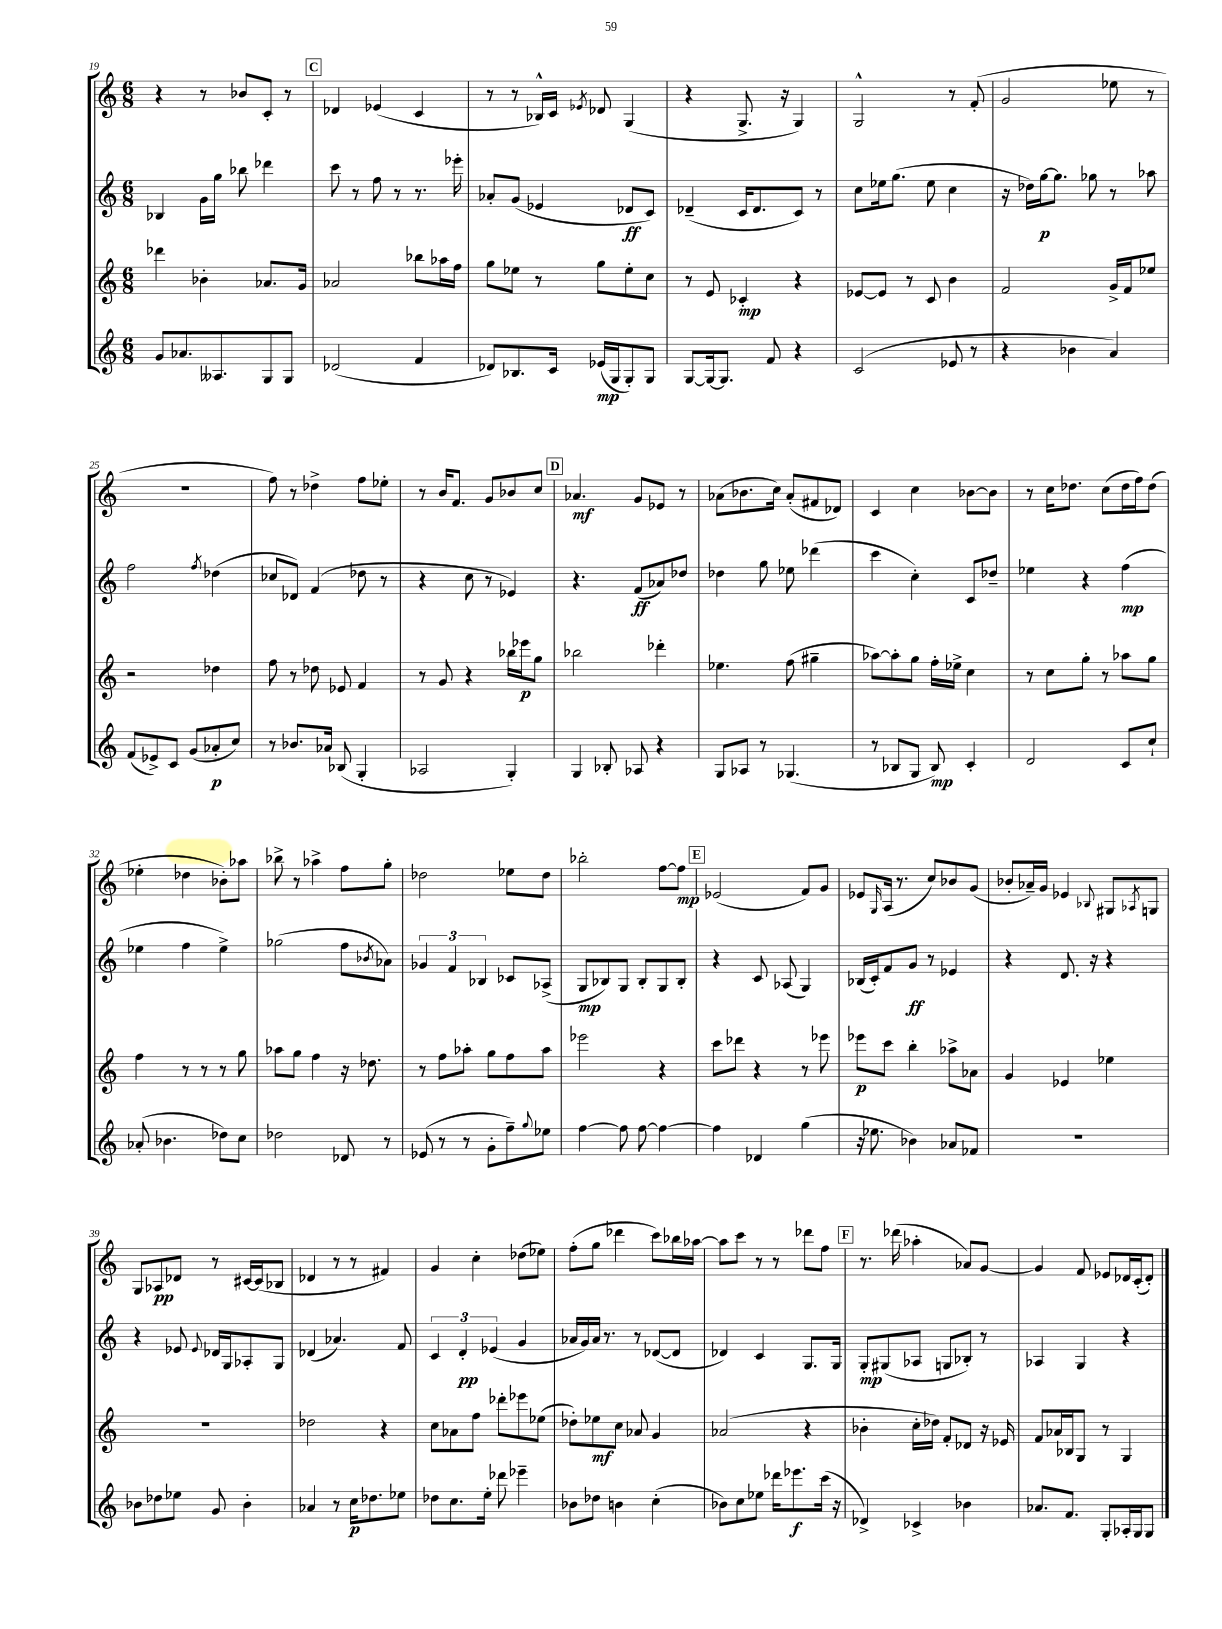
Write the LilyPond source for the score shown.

<<
\new StaffGroup <<
\new Staff = "s0" {
    \clef treble \key c \major \numericTimeSignature \time 6/8
    r4 r8 bes'8 c'8-. r8 |
    \mark \markup { \box "C" } des'4 ees'4( c'4 |
    r8 r8 bes16-^) c'16 \acciaccatura { ees'8 } des'8 g4( |
    r4 g8.-> r16 g4) |
    g2-^ r8 f'8-.( |
    g'2 ees''8 r8 |
    R2. |
    f''8) r8 des''4-> f''8 ees''8-. |
    r8 b'16 f'8. g'8 bes'8 c''8 |
    \mark \markup { \box "D" } aes'4.\mf g'8 ees'8 r8 |
    aes'8( bes'8. c''16) aes'8-.( fis'8 des'8) |
    c'4 c''4 bes'8~ bes'8 |
    r8 c''16 des''8. c''8( des''16 f''16) des''8( |
    ees''4-. des''4 bes'8-.) aes''8 |
    bes''8-> r8 aes''4-> f''8 g''8-. |
    des''2 ees''8 des''8 |
    bes''2-. f''8~ f''8\mp |
    \mark \markup { \box "E" } ees'2( f'8) g'8 |
    ees'8 \grace { g16 } a16( r8. c''8) bes'8 g'8( |
    bes'8-. aes'16--) g'16 ees'4 \appoggiatura { bes8 } gis8 \acciaccatura { aes8 } g8 |
    g8 aes8\pp des'8 r8 cis'16~ cis'16( bes8 |
    des'4 r8 r8 fis'4) |
    g'4 c''4-. des''8( ees''8) |
    f''8-.( g''8 des'''4 c'''8) bes''16 aes''16~ |
    aes''8 c'''8 r8 r8 des'''8 f''8 |
    \mark \markup { \box "F" } r8. des'''16( aes''4-. aes'8) g'8~ |
    g'4 f'8 ees'8 des'16 c'16-.( des'8-.) \bar "|." |
}
\new Staff = "s1" {
    \clef treble \key c \major \numericTimeSignature \time 6/8
    bes4 g'16 g''16 bes''8 des'''4 |
    \mark \markup { \box "C" } c'''8 r8 f''8 r8 r8. ees'''16-. |
    aes'8-. g'8( ees'4 des'8\ff c'8) |
    des'4--( c'16 des'8. c'8) r8 |
    c''8 ees''16 g''8.( ees''8 c''4 |
    r16 des''16) g''16~\p g''8. ges''8 r8 aes''8 |
    f''2 \acciaccatura { f''8 } des''4( |
    ces''8 des'8) f'4( des''8 r8 |
    r4 c''8 r8 ees'4) |
    \mark \markup { \box "D" } r4. f'8\ff( aes'8) des''8 |
    des''4 g''8 ees''8 des'''4( |
    c'''4 c''4-.) c'8 des''8-- |
    ees''4 r4 f''4\mp( |
    ees''4 f''4 ees''4->) |
    ges''2( f''8 \acciaccatura { bes'8 } aes'8) |
    \tuplet 3/2 { ges'4 f'4 bes4 } ces'8 aes8->( |
    g8\mp bes8) g8 bes8-. g8 bes8-. |
    \mark \markup { \box "E" } r4 c'8 aes8( g4) |
    bes16( c'16-.) f'8 g'8\ff r8 ees'4 |
    r4 d'8. r16 r4 |
    r4 ees'8 \appoggiatura { ees'8 } des'16 g16 aes8-. g8 |
    des'4( aes'4.) f'8 |
    \tuplet 3/2 { c'4 d'4-.\pp ees'4( } g'4 |
    aes'16 g'16) aes'16 r8. r8 des'8~( des'8 |
    des'4) c'4 g8. g16 |
    \mark \markup { \box "F" } g8-.\mp gis8( aes8 g8 bes8-.) r8 |
    aes4 g4 r4 \bar "|." |
}
\new Staff = "s2" {
    \clef treble \key c \major \numericTimeSignature \time 6/8
    des'''4 bes'4-. aes'8. g'16 |
    \mark \markup { \box "C" } aes'2 bes''8 aes''16 f''16 |
    g''8 ees''8 r8 g''8 ees''8-. c''8 |
    r8 e'8 ces'4-.\mp r4 |
    ees'8~ ees'8 r8 c'8 b'4 |
    f'2 g'16-> f'16 ees''8 |
    r2 des''4 |
    f''8 r8 des''8 ees'8 f'4 |
    r8 g'8 r4 bes''16 ees'''16\p g''8 |
    \mark \markup { \box "D" } bes''2 des'''4-. |
    ees''4. f''8( gis''4-- |
    aes''8~) aes''8-. g''8 f''16-. ees''16-> c''4 |
    r8 c''8 g''8-. r8 aes''8 g''8 |
    f''4 r8 r8 r8 g''8 |
    aes''8 g''8 f''4 r16 des''8. |
    r8 f''8 aes''8-. g''8 f''8 aes''8 |
    ees'''2 r4 |
    \mark \markup { \box "E" } c'''8 des'''8 r4 r8 ees'''8 |
    ees'''8\p c'''8 b''4-. aes''8-> aes'8 |
    g'4 ees'4 ees''4 |
    R2. |
    des''2 r4 |
    c''8 aes'8 f''8 des'''8-. ees'''8 ees''8( |
    des''8-.) ees''8\mf c''8 aes'8 g'4 |
    aes'2( r4 |
    \mark \markup { \box "F" } bes'4-. c''16-. des''16) f'8-. des'8 r16 ees'16 |
    f'8 aes'16 bes16 g8 r8 g4 \bar "|." |
}
\new Staff = "s3" {
    \clef treble \key c \major \numericTimeSignature \time 6/8
    g'8 aes'8. aeses8. g8 g8 |
    \mark \markup { \box "C" } des'2( f'4 |
    des'8) bes8. c'16 ees'16\mp( g16 g8-.) g8 |
    g8~ g16~ g8. f'8 r4 |
    c'2( ees'8 r8 |
    r4 bes'4 a'4) |
    f'8( ees'8->) c'8 g'8( aes'8-.\p c''8) |
    r8 bes'8. aes'16 bes8( g4-. |
    aes2 g4-.) |
    \mark \markup { \box "D" } g4 bes8-. aes8 r4 |
    g8 aes8 r8 ges4.( |
    r8 bes8 g8 bes8\mp) c'4-. |
    d'2 c'8 c''8-! |
    aes'8-.( bes'4. des''8) c''8 |
    des''2 des'8 r8 |
    ees'8( r8 r8 g'8-. f''8--) \appoggiatura { g''8 } ees''8 |
    f''4~ f''8 f''8~ f''4~ |
    \mark \markup { \box "E" } f''4 des'4 g''4( |
    r16 ees''8. bes'4) aes'8 fes'8 |
    R2. |
    bes'8 des''8 ees''8 g'8 bes'4-. |
    aes'4 r8 c''16\p des''8. ees''8 |
    des''8 c''8. e''16-. des'''8 ees'''4-- |
    bes'8 des''8 b'4 c''4-.( |
    bes'8) c''8 ees''8 des'''16 ees'''8.\f c'''16( r16 |
    \mark \markup { \box "F" } des'4->) ces'4-> bes'4 |
    aes'8. f'8. g8-. aes16-. g16 g8 \bar "|." |
}
>>
>>
\layout { \context { \Score currentBarNumber = #19 } }
